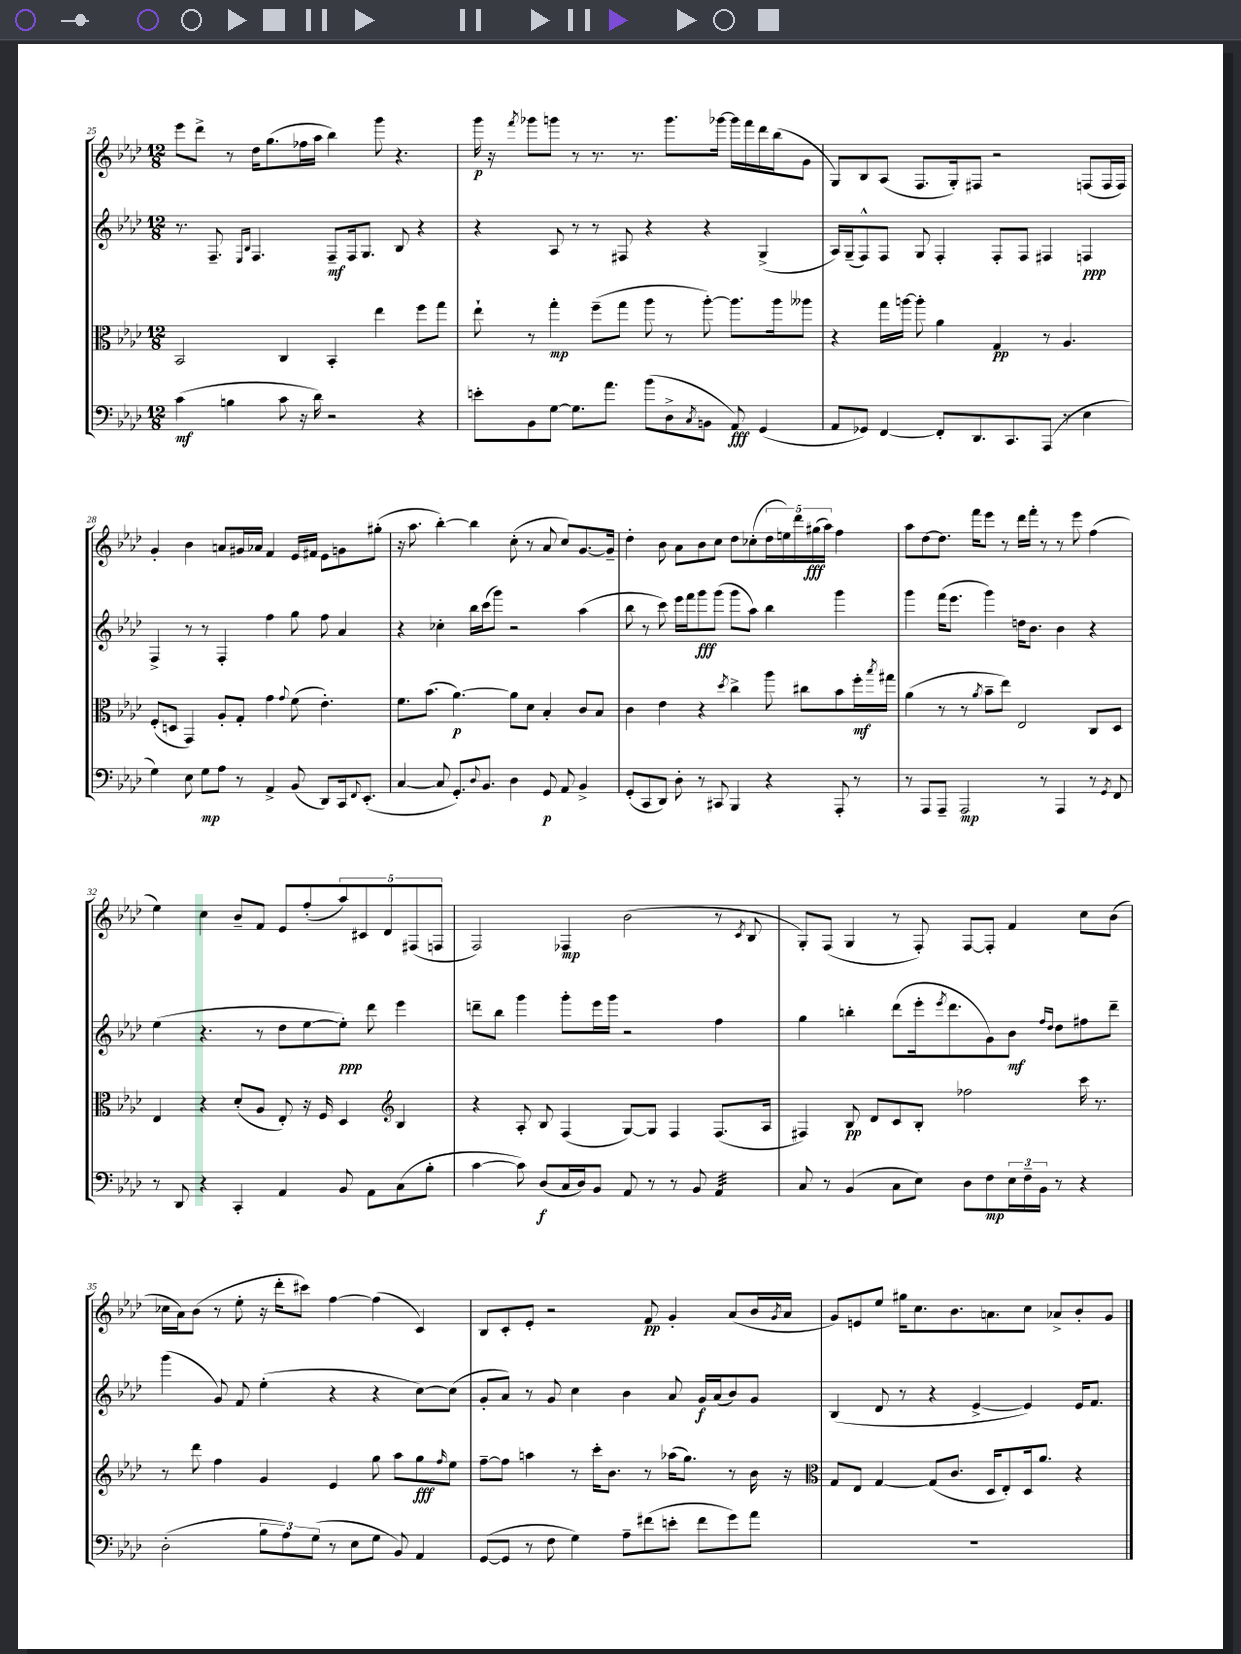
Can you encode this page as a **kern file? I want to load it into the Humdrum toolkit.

**kern	**dynam	**kern	**dynam	**kern	**dynam	**kern	**dynam
*part4	*part4	*part3	*part3	*part2	*part2	*part1	*part1
*staff4	*staff4	*staff3	*staff3	*staff2	*staff2	*staff1	*staff1
*clefF4	*	*clefC3	*	*clefG2	*	*clefG2	*
*k[b-e-a-d-]	*	*k[b-e-a-d-]	*	*k[b-e-a-d-]	*	*k[b-e-a-d-]	*
*M12/8	*	*M12/8	*	*M12/8	*	*M12/8	*
=25	=25	=25	=25	=25	=25	=25	=25
(4c\	mf	2BB-/	.	8.r	.	8eee-\L	.
.	.	.	.	.	.	8ddd-^\J	.
.	.	.	.	8.F~/	.	.	.
4Bn\	.	.	.	.	.	8r	.
.	.	.	.	16qqE-/LL	.	.	.
.	.	.	.	16qqB-/JJ	.	.	.
.	.	.	.	4.F/	.	16dd-\KL	.
.	.	.	.	.	.	(8.gg\	.
8c\	.	4C/	.	.	.	.	.
16r	.	.	.	.	.	16ff-X\L	.
16d-\)	.	.	.	.	.	16aa-\JJ	.
2r	.	4BB-'/	.	8F~/L	mf	4bb-\)	.
.	.	.	.	16F/k	.	.	.
.	.	.	.	8.G/J	.	.	.
.	.	4ee-\	.	.	.	8ggg\	.
.	.	.	.	8B-/	.	4.r	.
4r	.	8ff\L	.	4r	.	.	.
.	.	8gg\J	.	.	.	.	.
=26	=26	=26	=26	=26	=26	=26	=26
8en'\L	.	8ee-`\	.	4r	.	16ggg\	p
.	.	.	.	.	.	16r	.
.	.	.	.	.	.	8qfff/	.
8BB-\	.	8r	.	.	.	8ggg-X\L	.
[8G\J	.	4gg'\	mp	8A-/	.	8gggn\J	.
8.G\L]	.	.	.	8r	.	8r	.
.	.	(8ff~\L	.	8r	.	8.r	.
8.a-\J	.	.	.	.	.	.	.
.	.	8gg\J	.	8F#X/	.	.	.
.	.	.	.	.	.	8.r	.
(8b-\L	.	8aa-\	.	4r	.	.	.
8D-^\	.	8r	.	.	.	8.ggg\L	.
8qC/	.	.	.	.	.	.	.
8BBn\J	.	[8aa-'\)	.	4r	.	.	.
.	.	.	.	.	.	[16ggg-X\Jk	.
8AA-/)	fff	8.aa-\L]	.	.	.	16ggg-\LL]	.
.	.	.	.	.	.	16fff\	.
(4GG/	.	.	.	(4G^/	.	16ddd-\	.
.	.	16aa-\k	.	.	.	(16bb-\J	.
.	.	8aa--X\J	.	.	.	8g\J	.
=27	=27	=27	=27	=27	=27	=27	=27
8AA-/L	.	4r	.	16A-/LL)	.	8G/L)	.
.	.	.	.	(16G~/J	.	.	.
8GG-X/J)	.	.	.	8F^^/)	.	8B-/	.
[4FF/	.	16gg\LL	.	8F/J	.	(8A-/J	.
.	.	[16aan\JJ	.	.	.	.	.
.	.	8aa'\]	.	8G/	.	8.F/L	.
8FF'/L]	.	4a-\	.	4F'/	.	.	.
.	.	.	.	.	.	16G'/k)	.
8.DD-/	.	.	.	.	.	8F#X/J	.
.	.	4G/	pp	8F'/L	.	2r	.
8.CC/	.	.	.	.	.	.	.
.	.	.	.	8F/J	.	.	.
(8AAA-/J	.	8r	.	4F#X/	.	.	.
8r	.	4.A-/	.	.	.	.	.
4E-\	.	.	.	4Fn/	ppp	(8Fn/L	.
.	.	.	.	.	.	16F/L	.
.	.	.	.	.	.	16F/JJ)	.
!!LO:LB:g=z
=28	=28	=28	=28	=28	=28	=28	=28
4G\)	.	(8F'/L	.	4F^/	.	4g'/	.
.	.	8Dn/J	.	.	.	.	.
8E-\	.	4GG/)	.	8r	.	4b-\	.
8G\L	mp	.	.	8r	.	.	.
8A-\J	.	8A-'/L	.	4F'/	.	8an/L	.
8r	.	8G'/J	.	.	.	16g#X/L	.
.	.	.	.	.	.	16a-X/JJ	.
4AA-^/	.	4g\	.	4ff\	.	4f/	.
.	.	8qqg/	.	.	.	.	.
(8BB-/	.	(8f\	.	8gg\	.	16e-/LL	.
.	.	.	.	.	.	16f#X/JJ	.
8DD-/L)	.	4.e-'\)	.	8ff\	.	8e-\L	.
16CC/k	.	.	.	4a-/	.	8gn\	.
8qqFF/	.	.	.	.	.	.	.
(8.EE-'/J	.	.	.	.	.	.	.
.	.	.	.	.	.	(8gg#X'\J	.
=29	=29	=29	=29	=29	=29	=29	=29
[4C/	.	8.f\L	.	4r	.	16r	.
.	.	.	.	.	.	8.aa-\	.
.	.	(8.b-\J	.	.	.	.	.
8C/]	.	.	.	4cc-X'\	.	[4bb-'\)	.
8.GG'/L)	.	[4.a-\)	p	.	.	.	.
.	.	.	.	16bb-\LL	.	4bb-\]	.
8qqD-/	.	.	.	.	.	.	.
8.BB-/J	.	.	.	(16ccc\J	.	.	.
.	.	.	.	8ggg\J)	.	.	.
4D-\	.	8a-\L]	.	2r	.	(8cc'\	.
.	.	8d-\J	.	.	.	8r	.
8GG/	p	4B-'/	.	.	.	8a-/	.
8AA-/	.	.	.	.	.	8cc/L)	.
4BB-^/	.	8c/L	.	(4aa-\	.	[8.g/	.
.	.	8B-/J	.	.	.	.	.
.	.	.	.	.	.	16g~/Jk]	.
=30	=30	=30	=30	=30	=30	=30	=30
(8GG'/L	.	4c\	.	8bb-\	.	4dd-'\	.
8CC/	.	.	.	8r	.	.	.
8DD-/J)	.	4e-\	.	8ccc\)	.	8b-\	.
8D-'\	.	.	.	16eee-\LL	.	8a-\L	.
.	.	.	.	16fff\J	.	.	.
8r	.	4r	.	8ggg\	fff	8b-\	.
8CC#X/	.	.	.	(8ggg\J	.	8cc\J	.
.	.	8qdd-/	.	.	.	.	.
4BBB-/	.	4cc^\	.	8ggg\L	.	8dd-\L	.
.	.	.	.	8aa-\J)	.	(8cc-X'\	.
4r	.	8aa-\	.	4bb-\	.	20dd-\L	.
.	.	.	.	.	.	20een\)	.
.	.	.	.	.	.	20ddd-\	.
.	.	8cc#X\L	.	.	.	.	.
.	.	.	.	.	.	(20gg#X\	fff
.	.	.	.	.	.	20aa-\JJ)	.
8AAA-'/	.	8b-\	.	4ggg\	.	4ff\	.
8r	.	16ff'\L	mf	.	.	.	.
.	.	8qbb-/	.	.	.	.	.
.	.	16gg#X\JJ	.	.	.	.	.
=31	=31	=31	=31	=31	=31	=31	=31
8r	.	(4a-\	.	4ggg\	.	8aa-\L	.
8AAA-/L	.	.	.	.	.	[8dd-\	.
8AAA-~/J	.	8r	.	(16fff\KL	.	8.dd-\J]	.
.	.	.	.	8.eee-\J	.	.	.
2AAA-/	mp	8r	.	.	.	.	.
.	.	.	.	.	.	16fff\KL	.
.	.	8qa-/	.	.	.	.	.
.	.	8b-~\L	.	4ggg\)	.	8eee-\J	.
.	.	8ee-\J)	.	.	.	8r	.
.	.	2E-/	.	16ddn\KL	.	16ddd-\LL	.
.	.	.	.	8.b-\J	.	16fff'\JJ	.
8r	.	.	.	.	.	8r	.
4AAA-/	.	.	.	4b-\	.	8r	.
.	.	.	.	.	.	8eee-\	.
8r	.	8C/L	.	4r	.	(4ff\	.
8qGG/	.	.	.	.	.	.	.
8FF/	.	8D-/J	.	.	.	.	.
!!LO:LB:g=z
=32	=32	=32	=32	=32	=32	=32	=32
8r	.	4E-/	.	(4ee-\	.	4ee-\)	.
8DD-/	.	.	.	.	.	.	.
4r	.	4r	.	4.r	.	4cc\	.
4CC'/	.	(8d-'/L	.	.	.	8b-~/L	.
.	.	8A-/J	.	8r	.	8f/J	.
4AA-/	.	8E-'/)	.	8dd-\L	.	8e-/L	.
.	.	16r	.	[8ee-\	.	(8ff'/	.
.	.	16F/	.	.	.	.	.
8BB-/	.	4D-/	.	8ee-'\J])	ppp	10aa-/)	.
.	.	.	.	.	.	10c#X/	.
8AA-\L	.	.	.	8ddd-\	.	.	.
.	.	.	.	.	.	10d-/	.
*	*	*clefG2	*	*	*	*	*
(8C\	.	4B-/	.	4eee-\	.	.	.
.	.	.	.	.	.	(10F#X/	.
8B-'\J	.	.	.	.	.	.	.
.	.	.	.	.	.	10Fn/J	.
=33	=33	=33	=33	=33	=33	=33	=33
[4c\	.	4r	.	8dddn~\L	.	2F/)	.
.	.	.	.	8bb-\J	.	.	.
8c\])	.	8A-'/	.	4ggg\	.	.	.
(8D-/L	f	8B-/	.	.	.	.	.
16C/L	.	(4F/	.	8ggg'\L	.	4F-X/	mp
16D-/J)	.	.	.	.	.	.	.
8BB-/J	.	.	.	16eee-\L	.	.	.
.	.	.	.	16ggg\JJ	.	.	.
8AA-/	.	[8G/L)	.	2r	.	(2b-\	.
8r	.	8G/J]	.	.	.	.	.
8r	.	4F/	.	.	.	.	.
8BB-/	.	.	.	.	.	.	.
*tremolo	*	*	*	*	*	*	*
32AA-/LLL	.	(8.F/L	.	4ff\	.	8r	.
32AA-/	.	.	.	.	.	.	.
32AA-/	.	.	.	.	.	.	.
32AA-/	.	.	.	.	.	.	.
.	.	.	.	.	.	8qc/	.
32AA-/	.	.	.	.	.	8B-/	.
32AA-/	.	.	.	.	.	.	.
32AA-/	.	16A-/Jk	.	.	.	.	.
32AA-/JJJ	.	.	.	.	.	.	.
*Xtremolo	*	*	*	*	*	*	*
=34	=34	=34	=34	=34	=34	=34	=34
8C/	.	4F#X/)	.	4gg\	.	8G'/L)	.
8r	.	.	.	.	.	(8F/J	.
(4BB-/	.	8B-/	pp	4bbn'\	.	4G/	.
.	.	8d-/L	.	.	.	.	.
8C\L	.	8c/	.	(8ddd-\L	.	8r	.
8E-\J)	.	8B-'/J	.	16eee-'\k	.	8F'/)	.
.	.	.	.	8qeee-/	.	.	.
.	.	.	.	8.ddd-\	.	.	.
8D-\L	.	2ff-X\	.	.	.	[8F/L	.
8F\	mp	.	.	8g\)	.	8F'/J]	.
24E-\L	.	.	.	8b-\J	mf	4f/	.
24F~\	.	.	.	.	.	.	.
24BB-\JJ	.	.	.	.	.	.	.
.	.	.	.	16qqff/LL	.	.	.
.	.	.	.	16qqdd-/JJ	.	.	.
8r	.	.	.	8dd-\L	.	.	.
4r	.	16ccc\	.	8ff#X\	.	8cc\L	.
.	.	8.r	.	.	.	.	.
.	.	.	.	8ddd-~\J	.	(8b-\J	.
!!LO:LB:g=z
=35	=35	=35	=35	=35	=35	=35	=35
(2D-'\	.	8r	.	(4ggg\	.	16cc-X\LL	.
.	.	.	.	.	.	16a-\J)	.
.	.	8ddd-\	.	.	.	(8b-\J	.
.	.	4ff\	.	8g/)	.	8r	.
.	.	.	.	8f/	.	8ee-'\	.
12B-\L	.	4g/	.	(4ee-'\	.	16r	.
.	.	.	.	.	.	16ddd-'\KL	.
12A-\)	.	.	.	.	.	.	.
.	.	.	.	.	.	8ccc#X\J)	.
(12G\J	.	.	.	.	.	.	.
8r	.	4e-/	.	4r	.	[4ff\	.
8E-\L	.	.	.	.	.	.	.
8G\J	.	8gg\	.	4r	.	(4ff\]	.
8BB-/)	.	8aa-\L	.	.	.	.	.
4AA-/	.	8gg\	fff	[8cc\L)	.	4c/)	.
.	.	16qqff/	.	.	.	.	.
.	.	8ee-\J	.	(8cc\J]	.	.	.
=36	=36	=36	=36	=36	=36	=36	=36
([8GG/L	.	[8ff~\L	.	8g'/L	.	8B-/L	.
8GG/J]	.	8ff\J]	.	8a-/J)	.	8c'/	.
8r	.	4aan\	.	8r	.	8e-'/J	.
8F\	.	.	.	8g/	.	2r	.
4G\)	.	8r	.	4cc\	.	.	.
.	.	16ccc'\KL	.	.	.	.	.
.	.	8.b-\J	.	.	.	.	.
8A-~\L	.	.	.	4b-\	.	.	.
(8f#X\	.	8r	.	.	.	8f/	pp
8en'\J	.	(16aa-X\KL	.	8a-/	.	4g'/	.
.	.	8.gg\J)	.	.	.	.	.
8f#\L	.	.	.	16g/LL	f	.	.
.	.	.	.	(16a-/J	.	.	.
8g\)	.	8r	.	8b-/)	.	(8a-/L	.
8a-\J	.	16b-\	.	8g/J	.	16b-/L	.
.	.	.	.	.	.	8qg/	.
.	.	16r	.	.	.	16a-/JJ	.
=37	=37	=37	=37	=37	=37	=37	=37
*	*	*clefC3	*	*	*	*	*
1.r	.	8G/L	.	(4B-/	.	8g/L)	.
.	.	8E-/J	.	.	.	8en/	.
.	.	[4G/	.	8d-/	.	8ee-/J	.
.	.	.	.	8r	.	16gg#X\KL	.
.	.	.	.	.	.	8.cc\	.
.	.	(8G/L]	.	4r	.	.	.
.	.	8.c/J	.	.	.	8.b-\	.
.	.	.	.	[4e-^/	.	.	.
.	.	16D-/KL	.	.	.	8.an\	.
.	.	8E-'/)	.	.	.	.	.
.	.	16D-/k	.	4e-/])	.	8cc\J	.
.	.	8.a-/J	.	.	.	.	.
.	.	.	.	.	.	8a-X^/L	.
.	.	4r	.	16e-/KL	.	8b-'/	.
.	.	.	.	8.f/J	.	.	.
.	.	.	.	.	.	8g/J	.
==	==	==	==	==	==	==	==
*-	*-	*-	*-	*-	*-	*-	*-
